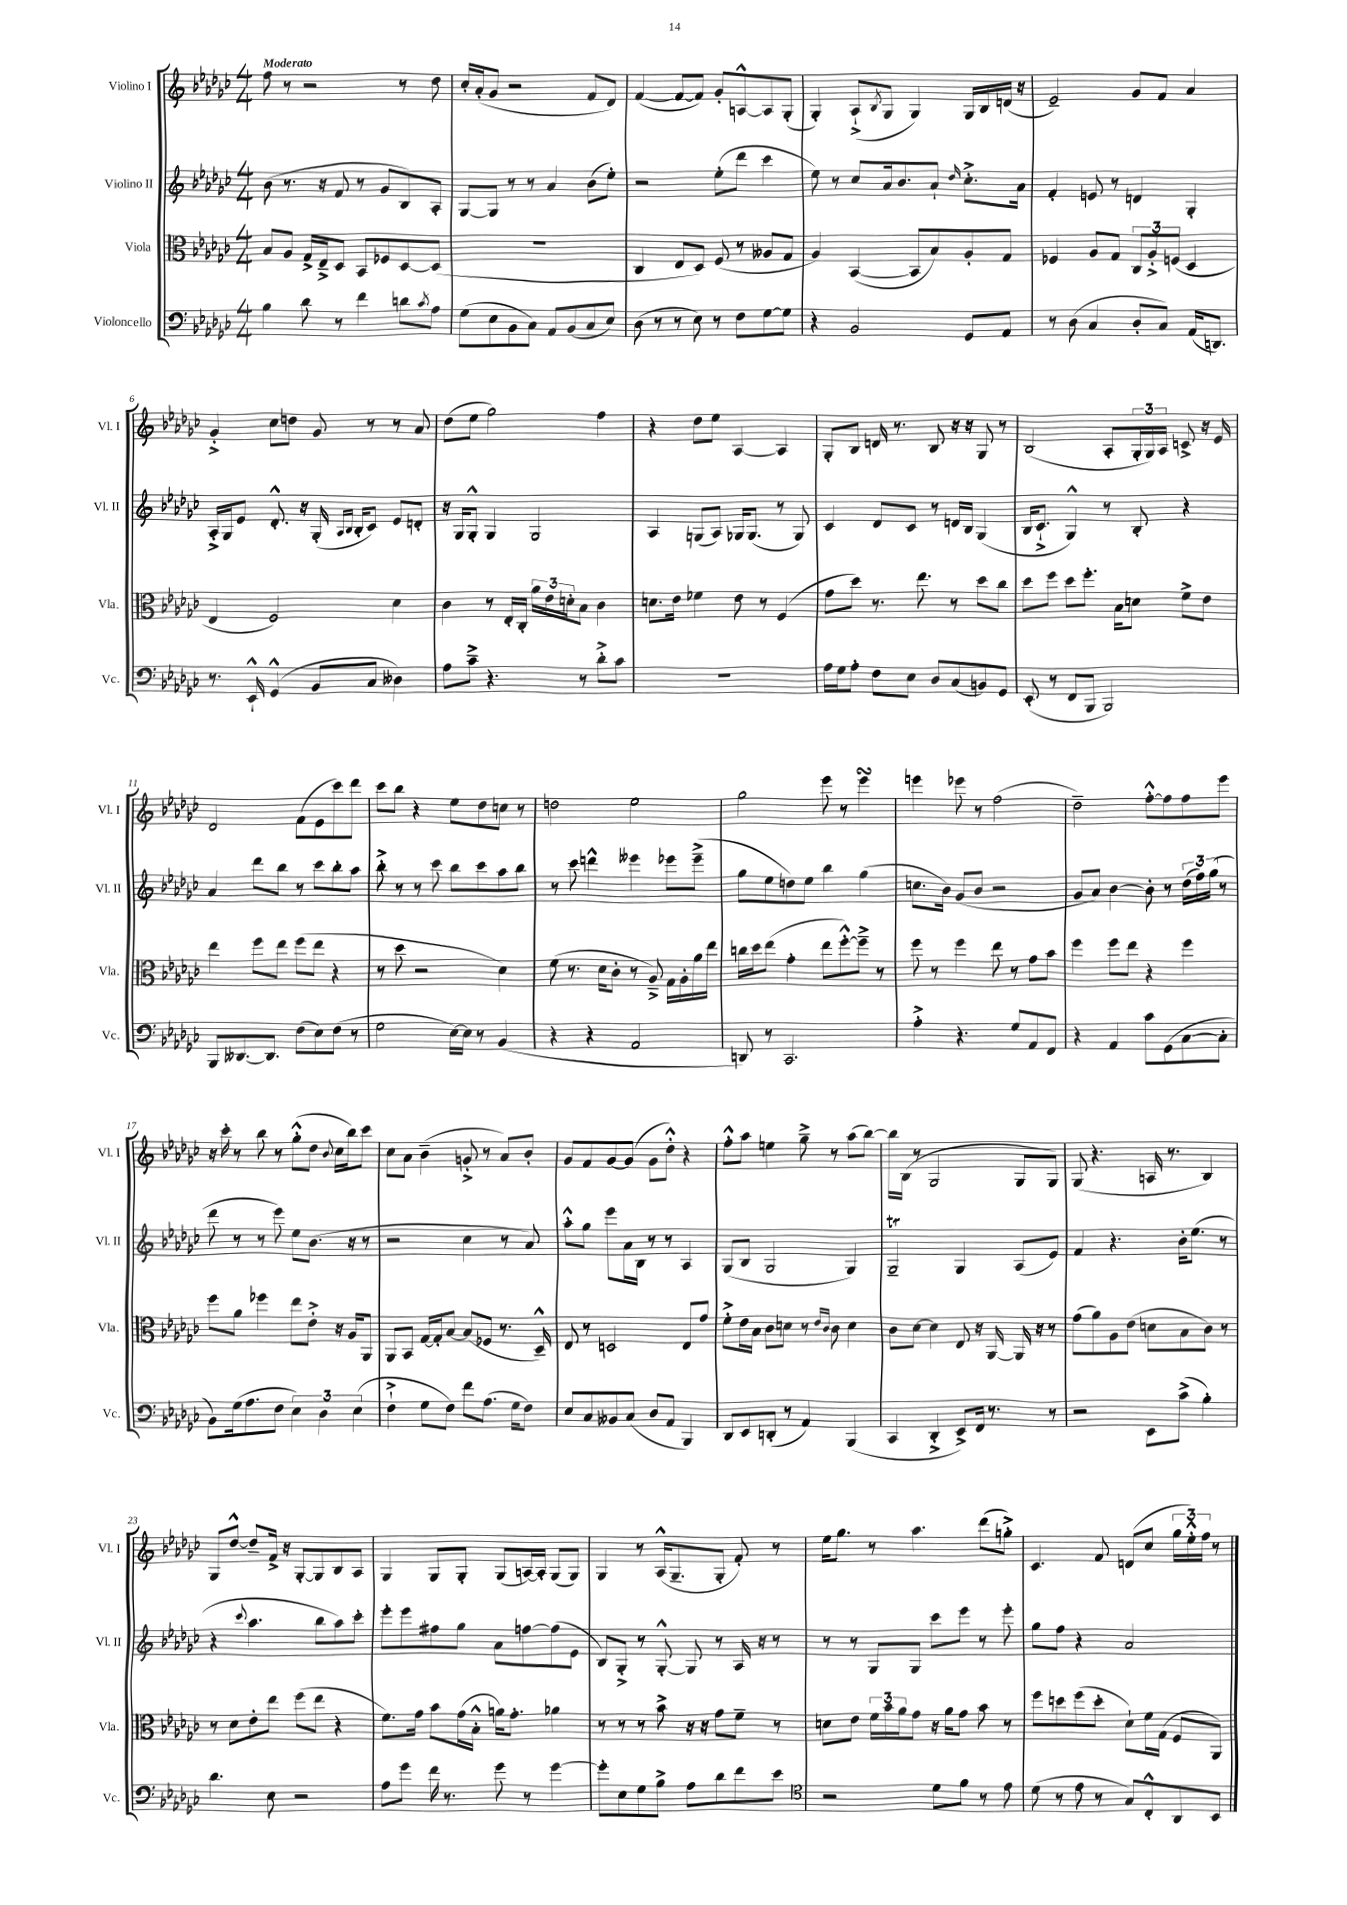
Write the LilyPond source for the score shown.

<<
\new StaffGroup <<
\new Staff = "s0" \with { instrumentName = "Violino I" shortInstrumentName = "Vl. I" } {
    \clef treble \key ges \major \numericTimeSignature \time 4/4 \tempo "Moderato"
    f''8 r8 r2 r8 des''8 |
    ces''16-. aes'16-.( ges'8 r2 f'8 des'8) |
    f'4~( f'8~ f'8) ges'8-. a8~-^ a8 ges8-.( |
    ges4-.) aes8-!->( \acciaccatura { bes8 } ges8 ges4) ges16 bes16 d'16( r16 |
    ees'2--) ges'8 f'8 aes'4 |
    ges'4-.-> ces''8 d''8 ges'8 r8 r8 aes'8 |
    des''8( ees''8 ges''2) f''4 |
    r4 des''8 ees''8 aes4~ aes4 |
    ges8-. bes8 d'16 r8. bes8 r16 r16 ges8 r8 |
    bes2( aes8-. \tuplet 3/2 { ges16-. ges16) aes16 } c'8-> r16 ees'16 |
    des'2 f'8( ees'8 ces'''8) des'''8 |
    ces'''8 bes''8 r4 ees''8 des''8 c''8 r8 |
    d''2 ees''2 |
    ges''2 ees'''8 r8 ees'''4\turn |
    e'''4 ees'''8 r8 f''2( |
    des''2--) f''8~-.-^ f''8 f''8 ees'''8 |
    r16 ces'''16-. r8 bes''8 r8 ges''8-.-^( des''8 \appoggiatura { bes'8 } ces''16 bes''16) ces'''8 |
    ces''8 aes'8 bes'4--( g'8-.-> r8 aes'8) bes'8-. |
    ges'8 f'8 ges'8~ ges'8( ges'8 des''8-.-^) r4 |
    f''8-.-^ aes''8 e''4 ges''8---> r8 aes''8( bes''8~) |
    bes''16 bes16( r8 ges2 ges8 ges8) |
    ges8( r4. a16 r8. bes4) |
    ges8 des''8~-^ des''8-- f'16-> r16 ges8~-. ges8 bes8 aes8 |
    ges4 ges8 ges8-. ges8( a16~) a16-. ges8( ges8) |
    ges4 r8 aes16-^( ges8.-- ges8-. f'8-.) r8 |
    ees''16 ges''8. r8 aes''4. des'''8( g''8-.->) |
    ces'4. f'8 d'8( ces''8 \tuplet 3/2 { ges''16 ees''16-.-^) f''16 } r8 \bar "|." |
}
\new Staff = "s1" \with { instrumentName = "Violino II" shortInstrumentName = "Vl. II" } {
    \clef treble \key ges \major \numericTimeSignature \time 4/4
    bes'8( r8. r16 f'8 r8 ges'8 bes8) aes8-. |
    ges8~ ges8 r8 r8 aes'4 bes'8( ees''8-.) |
    r2 ees''8-.( des'''8 ces'''4 |
    ees''8) r8 ces''8 aes'16 bes'8. aes'8-! \grace { des''16 } ces''8.-.-> aes'16 |
    f'4-. e'8 r8 d'4 ges4-. |
    aes16-.-> ges16 ees'8 des'8.-.-^ r16 ges16-.( \grace { aes16 bes16 } bes16-. ces'8) ees'8 d'8-. |
    r16 ges16 ges8-.-^ ges4 ges2 |
    aes4 g8( aes8) ges16 ges8.( r8 ges8) |
    ces'4 des'8 ces'8 r8 d'16 bes16 ges4( |
    bes16 ces'8.-!-> ges4-^) r8 bes8-. r4 |
    aes'4 des'''8 bes''8 r8 ces'''8 bes''8-. aes''8 |
    bes''8-.-> r8 r8 ces'''8 bes''8 ces'''8 aes''8 bes''8 |
    r8 ces'''8 d'''4-^ eeses'''4 ees'''8 ees'''8--->( |
    ges''8 ees''8 d''8) ees''8 bes''4 ges''4( |
    c''8. bes'16) ges'8( bes'8 r2 |
    ges'8 aes'8) bes'4~ bes'8-. r8 \tuplet 3/2 { des''16( f''16) ges''16( } r8 |
    des'''8 r8 r8 ees'''8) ees''8 bes'8.( r16 r8 |
    r2 ces''4 r8 aes'8) |
    aes''8-.-^ ges''8 ees'''8 aes'16 bes16 r8 r8 aes4 |
    ges8( bes8 ges2 ges4) |
    ges2--\trill ges4 aes8( ees'8) |
    f'4 r4. bes'16-. ees''8.( r8 |
    r4 \appoggiatura { ces'''8 } aes''4. bes''8 aes''8) ces'''8-. |
    ees'''8-. ees'''8 fis''8 ges''8 aes'8 f''8~ f''8( ees'8 |
    bes8) ges8-.-> r8 ges8~-.-^ ges8 r8 aes16 r16 r8 |
    r8 r8 ges8 ges8 ces'''8 ees'''8 r8 ees'''8-. |
    ges''8 f''8 r4 aes'2 \bar "|." |
}
\new Staff = "s2" \with { instrumentName = "Viola" shortInstrumentName = "Vla." } {
    \clef alto \key ges \major \numericTimeSignature \time 4/4
    bes8 aes8 ges16-> ees16---> des8 bes,8 fes8 des8~ des8( |
    r1 |
    ces4 ees8 des8) f8( r8 aeses8 ges8 |
    aes4) bes,4~( bes,8 bes8) aes8-. ges8 |
    fes4 aes8 ges8 \tuplet 3/2 { ces8 aes8-.-> f8( } des4 |
    ees4 f2) des'4 |
    ces'4 r8 ees16-. ces16-. \tuplet 3/2 { aes'16 ees'16 d'16-. } bes8 ces'4 |
    d'8. ees'16 fes'4 ees'8 r8 f4( |
    ges'8 des''8) r8. ees''8. r8 des''8 ces''8 |
    des''8 f''8 des''8 f''8.-. bes16 d'8 f'8-> ees'8 |
    ees''4 f''8 ees''8 f''8( ees''8 r4 |
    r8 des''8 r2 des'4) |
    f'8( r8. des'16 ces'8-. r8 aes8--->) ges16 aes16-. aes'16 ees''16 |
    c''16 des''16 ees''8( ges'4-. ees''8 f''8~-.-^) f''8---> r8 |
    f''8 r8 f''4 ees''8 r8 ges'8 bes'8 |
    f''4 f''8 ees''8 r4 f''4 |
    f''8 aes'8 fes''4 ees''8 ees'8-.-> r16 aes16 aes,8 |
    aes,8 bes,8 ges16~ ges16-. bes8~ bes8( fes8 r8. des16---^) |
    ees8 r8 d2 ees8 ges'8 |
    f'8-.-> ees'16 bes16 ces'8 d'8 r8 \grace { ees'16 ces'16 } ces'8 d'4 |
    ces'8 des'8~ des'4 ees8 r16 aes,16~ aes,16 r16 r8 |
    ges'8( aes'8) aes8 ees'8( d'8 bes8 ces'8) r8 |
    r8 des'8 ees'8-. ees''8 f''8( ees''8 r4 |
    f'8.) ges'16 bes'8 ges'16( bes16-.-^ a'16) ges'8.-. aes'4 |
    r8 r8 r8 bes'8-> r16 r16 ges'8 f'8-- r8 |
    d'8 ees'8 \tuplet 3/2 { f'16 bes'16 aes'16 } ges'8 r16 aes'16 ges'8 bes'8 r8 |
    f''8 d''8 f''8( d''8-. des'8-!) f'16 ges16( f8 aes,8) \bar "|." |
}
\new Staff = "s3" \with { instrumentName = "Violoncello" shortInstrumentName = "Vc." } {
    \clef bass \key ges \major \numericTimeSignature \time 4/4
    bes4 des'8 r8 f'4 d'8 \acciaccatura { ces'8 } aes8 |
    ges8( ees8 bes,8 ces8) aes,8 bes,8( ces8 ees8) |
    des8( r8 r8 ees8) r8 f8 ges8~ ges8 |
    r4 bes,2 ges,8 aes,8 |
    r8 des8( ces4 des8-. ces8) aes,16( d,8.) |
    r8. ees,16-!-^ ges,4-^( bes,8 ces8 deses4) |
    aes8 ces'8---> r4. r8 des'8-.-> ces'8 |
    R1 |
    aes16 ges16 aes8-. f8 ees8 des8 ces8( b,8) ges,8 |
    ees,8-.( r8 f,8 bes,,8 bes,,2) |
    bes,,8 deses,8.~ deses,8. f8( ees8) f8( r8 |
    ges2 ees16~) ees16 r8 bes,4( |
    r4 r4 aes,2 |
    d,8) r8 ces,2. |
    aes4-.-> r4. ges8 aes,8 f,8 |
    r4 aes,4 ces'8 ges,8( ces8~ ces8-. |
    bes,8) ges16( aes8. f8 \tuplet 3/2 { ees4) des4 ees4( } |
    f4-!-> ges8 f8) f'8 aes8.( ges16 f8) |
    ees8 ces8 beses,8 ces8( des8 aes,8 bes,,4) |
    des,8 ees,8 d,8-.( r8 aes,4) bes,,4( |
    ces,4 des,4-.-> ees,8->) f,16 r8. r8 |
    r2 ees,8 ces'8->( bes4-.) |
    des'4. ees8 r2 |
    aes8 ges'8 f'16 r8. ges'8 r8 ges'4~ |
    ges'8-. ees8 ges8 bes8-> aes8 des'8 f'8 ees'8 |
    \clef tenor r2 des'8 f'8 r8 ees'8 |
    des'8( r8 ees'8 r8 ges8) ces8-.-^ aes,8 bes,8 \bar "|." |
}
>>
>>
